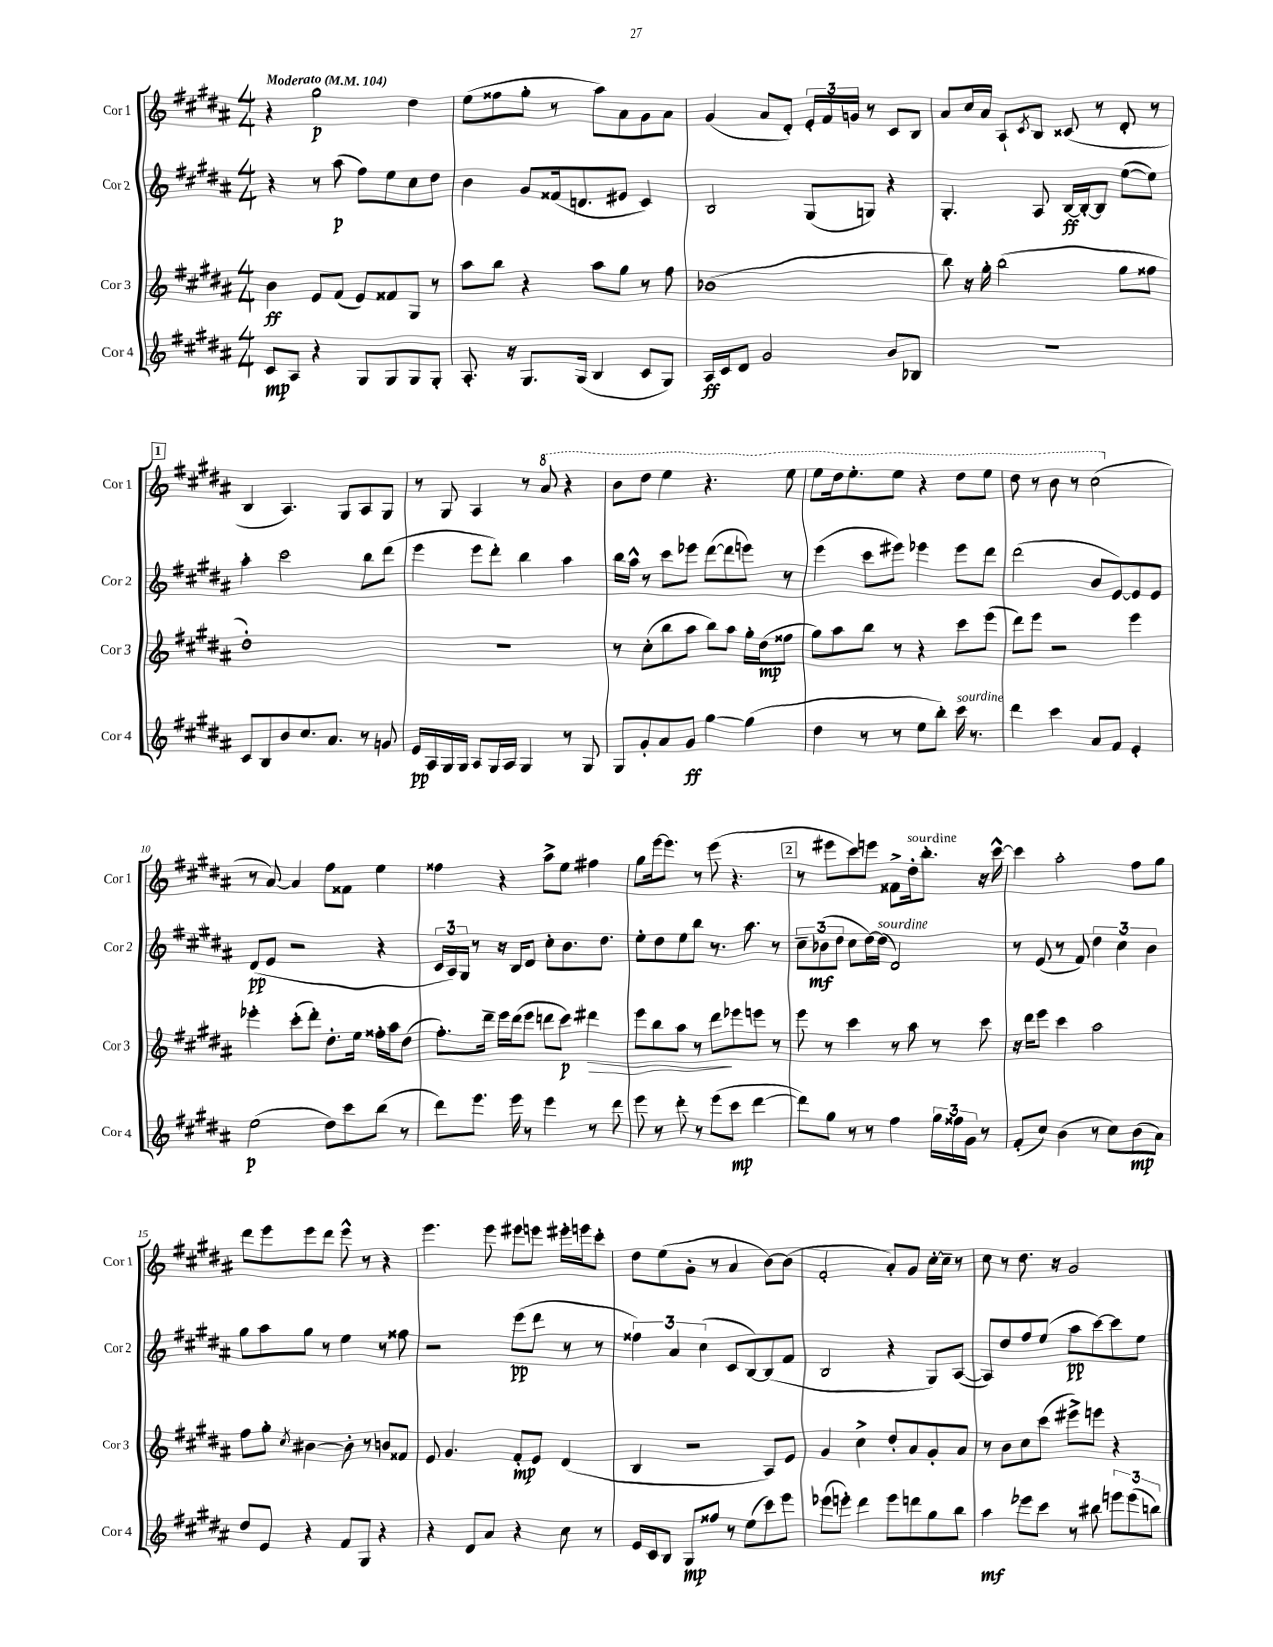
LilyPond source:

<<
\new StaffGroup <<
\new Staff = "s0" \with { instrumentName = "Cor 1" shortInstrumentName = "Cor 1" } {
    \clef treble \key b \major \numericTimeSignature \time 4/4 \tempo "Moderato" 4 = 104
    r4 gis''2\p dis''4 |
    e''8( fisis''8 gis''8-. r8 ais''8) ais'8 gis'8 ais'8 |
    gis'4( ais'8 dis'8-.) \tuplet 3/2 { e'16-. fis'16 g'16 } r8 cis'8 b8 |
    ais'8 cis''16 ais'16 ais8-! \acciaccatura { cis'8 } b8 cisis'8( r8 dis'8-. r8 |
    \mark \markup { \box "1" } b4 ais4.) gis8 ais8 gis8 |
    r8 gis8 ais4 r8 \ottava #1 ais''8 r4 |
    b''8 dis'''8 e'''4 r4. e'''8 |
    e'''8 dis'''16 e'''8.-. e'''8 r4 dis'''8 e'''8 |
    dis'''8 r8 b''8 r8 cis'''2( \ottava #0 |
    r8 ais'8~) ais'4 fis''8 fisis'8 e''4 |
    fisis''4 r4 ais''8-> e''8 fis''4 |
    gis''8 e'''16~ e'''8. r8 e'''8( r4. |
    \mark \markup { \box "2" } r8 eis'''8 cis'''8) e'''8 fisis'8-> dis''16-.^\markup { \italic "sourdine" } b''8.-. r16 cis'''16~-^ |
    cis'''4 ais''2-. fis''8 gis''8 |
    dis'''8 e'''8 e'''8 dis'''8 e'''8-^ r8 r4 |
    e'''4. e'''8 eis'''8 e'''8 eis'''16-. e'''16 cis'''8-. |
    dis''8 e''8( gis'8-. r8 ais'4 b'8~) b'8( |
    fis'2-. ais'8-.) gis'8 cis''16~-. cis''16-- r8 |
    cis''8 r8 dis''8. r16 gis'2 \bar "|." |
}
\new Staff = "s1" \with { instrumentName = "Cor 2" shortInstrumentName = "Cor 2" } {
    \clef treble \key b \major \numericTimeSignature \time 4/4
    r4 r8 ais''8\p( fis''8) e''8 cis''8 dis''8 |
    b'4 gis'8 fisis'16( d'8. eis'8 cis'4) |
    b2 gis8( g8) r4 |
    gis4.-. ais8 b16~\ff b16~-. b8 e''8~( e''8) |
    \mark \markup { \box "1" } ais''4-. cis'''2 b''8 dis'''8( |
    e'''4 e'''8 dis'''8-.) b''4 ais''4 |
    b''16 ais''16-^ r8 cis'''8 ees'''8 dis'''8~( dis'''8 e'''8) r8 |
    e'''4( cis'''8 eis'''8) ees'''4 ees'''8 dis'''8 |
    dis'''2( b'8 e'8~) e'8 e'8 |
    dis'8\pp( e'8 r2 r4 |
    \tuplet 3/2 { cis'16 ais16) gis16 } r8 r16 b16 dis'8 cis''8-. b'8. dis''8. |
    e''8-. dis''8 e''8 b''8 r8. ais''8. r8 |
    \mark \markup { \box "2" } \tuplet 3/2 { cis''8-- bes'8\mf( dis''8 } cis''8 dis''16~) dis''16^\markup { \italic "sourdine" }( dis'2) |
    r8 e'8( r8 fis'8) \tuplet 3/2 { dis''4 cis''4 b'4 } |
    gis''8 ais''8 gis''8 r8 e''4 r8 fisis''8 |
    r2 e'''8\pp( dis'''8 r8 r8 |
    \tuplet 3/2 { fisis''4) ais'4 cis''4( } cis'8 b8~) b8( fis'8 |
    b2 r4 gis8) ais8~( |
    ais8) dis''8 fis''8 e''8( ais''8\pp cis'''8~) cis'''8 e''8 \bar "|." |
}
\new Staff = "s2" \with { instrumentName = "Cor 3" shortInstrumentName = "Cor 3" } {
    \clef treble \key b \major \numericTimeSignature \time 4/4
    b'4\ff e'8 fis'8( e'8) fisis'8 gis8 r8 |
    ais''8 b''8 r4 ais''8 gis''8 r8 fis''8 |
    bes'1( |
    b''8) r16 gis''16-. b''2( gis''8 fisis''8 |
    \mark \markup { \box "1" } dis''1-.) |
    R1 |
    r8 cis''8-.( b''8 ais''8 b''8) ais''8 gis''16-. dis''16\mp( fisis''8 |
    gis''8) ais''8 b''8 r8 r4 cis'''8 e'''8( |
    dis'''8) e'''8 r2 e'''4 |
    ees'''4-. cis'''8-.( dis'''8-.) dis''8.-. e''16 fisis''16-. ais''16 dis''8( |
    fis''8.-.) dis'''16-- e'''16 dis'''16( e'''8 d'''8 cis'''8\p) dis'''4\> |
    e'''8 b''8 ais''8 r8 dis'''8\! ees'''8 e'''8 r8 |
    \mark \markup { \box "2" } e'''8 r8 cis'''4 r8 ais''8 r8 cis'''8 |
    r16 dis'''16 e'''8 cis'''4 ais''2 |
    fis''8 gis''8-. \acciaccatura { cis''8 } bis'4~ bis'8-. r8 b'8 fisis'8 |
    e'8 gis'4. fis'8-.\mp e'8 dis'4( |
    b4 r2 ais8) e'8 |
    gis'4 cis''4-> dis''8-. ais'8 gis'8-. ais'8 |
    r8 b'8 cis''8 cis'''8( eis'''8->) e'''8 r4 \bar "|." |
}
\new Staff = "s3" \with { instrumentName = "Cor 4" shortInstrumentName = "Cor 4" } {
    \clef treble \key b \major \numericTimeSignature \time 4/4
    cis'8\mp ais8 r4 gis8 gis8 gis8 gis8-. |
    ais8.-. r16 gis8. gis16( b4 cis'8 gis8) |
    ais16\ff cis'16 dis'8 gis'2 b'8 bes8 |
    r1 |
    \mark \markup { \box "1" } cis'8 b8 b'8 cis''8. ais'8. r8 g'8 |
    e'16\pp ais16 gis16 gis16 ais8 gis16 ais16 gis4 r8 gis8 |
    gis8 gis'8-. ais'8 gis'8\ff gis''4~ gis''4( |
    dis''4 r8 r8 e''8 b''8-.) cis'''16^\markup { \italic "sourdine" } r8. |
    dis'''4 cis'''4 ais'8 fis'8 e'4-. |
    e''2\p( dis''8) cis'''8 b''8( r8 |
    dis'''8) e'''8. e'''16 r8 e'''4 r8 dis'''8 |
    e'''8 r8 dis'''8-. r8 e'''8( cis'''8\mp dis'''4~ |
    \mark \markup { \box "2" } dis'''8) gis''8 r8 r8 fis''4 \tuplet 3/2 { gis''16 fisis''16 gis'16 } r8 |
    fis'8-.( cis''8) b'4( r8 cis''8) b'8\mp( ais'8) |
    dis''8 e'8 r4 fis'8 gis8 r4 |
    r4 dis'8 ais'8 r4 cis''8 r8 |
    e'16 cis'16 b8 gis8\mp fisis''8 r8 e''8( cis'''8) e'''8 |
    ees'''8( e'''8-.) dis'''4 e'''8 d'''8 gis''8 b''8 |
    ais''4\mf ees'''8 cis'''8 r8 bis''8 \tuplet 3/2 { e'''8 e'''8( b''8) } \bar "|." |
}
>>
>>
